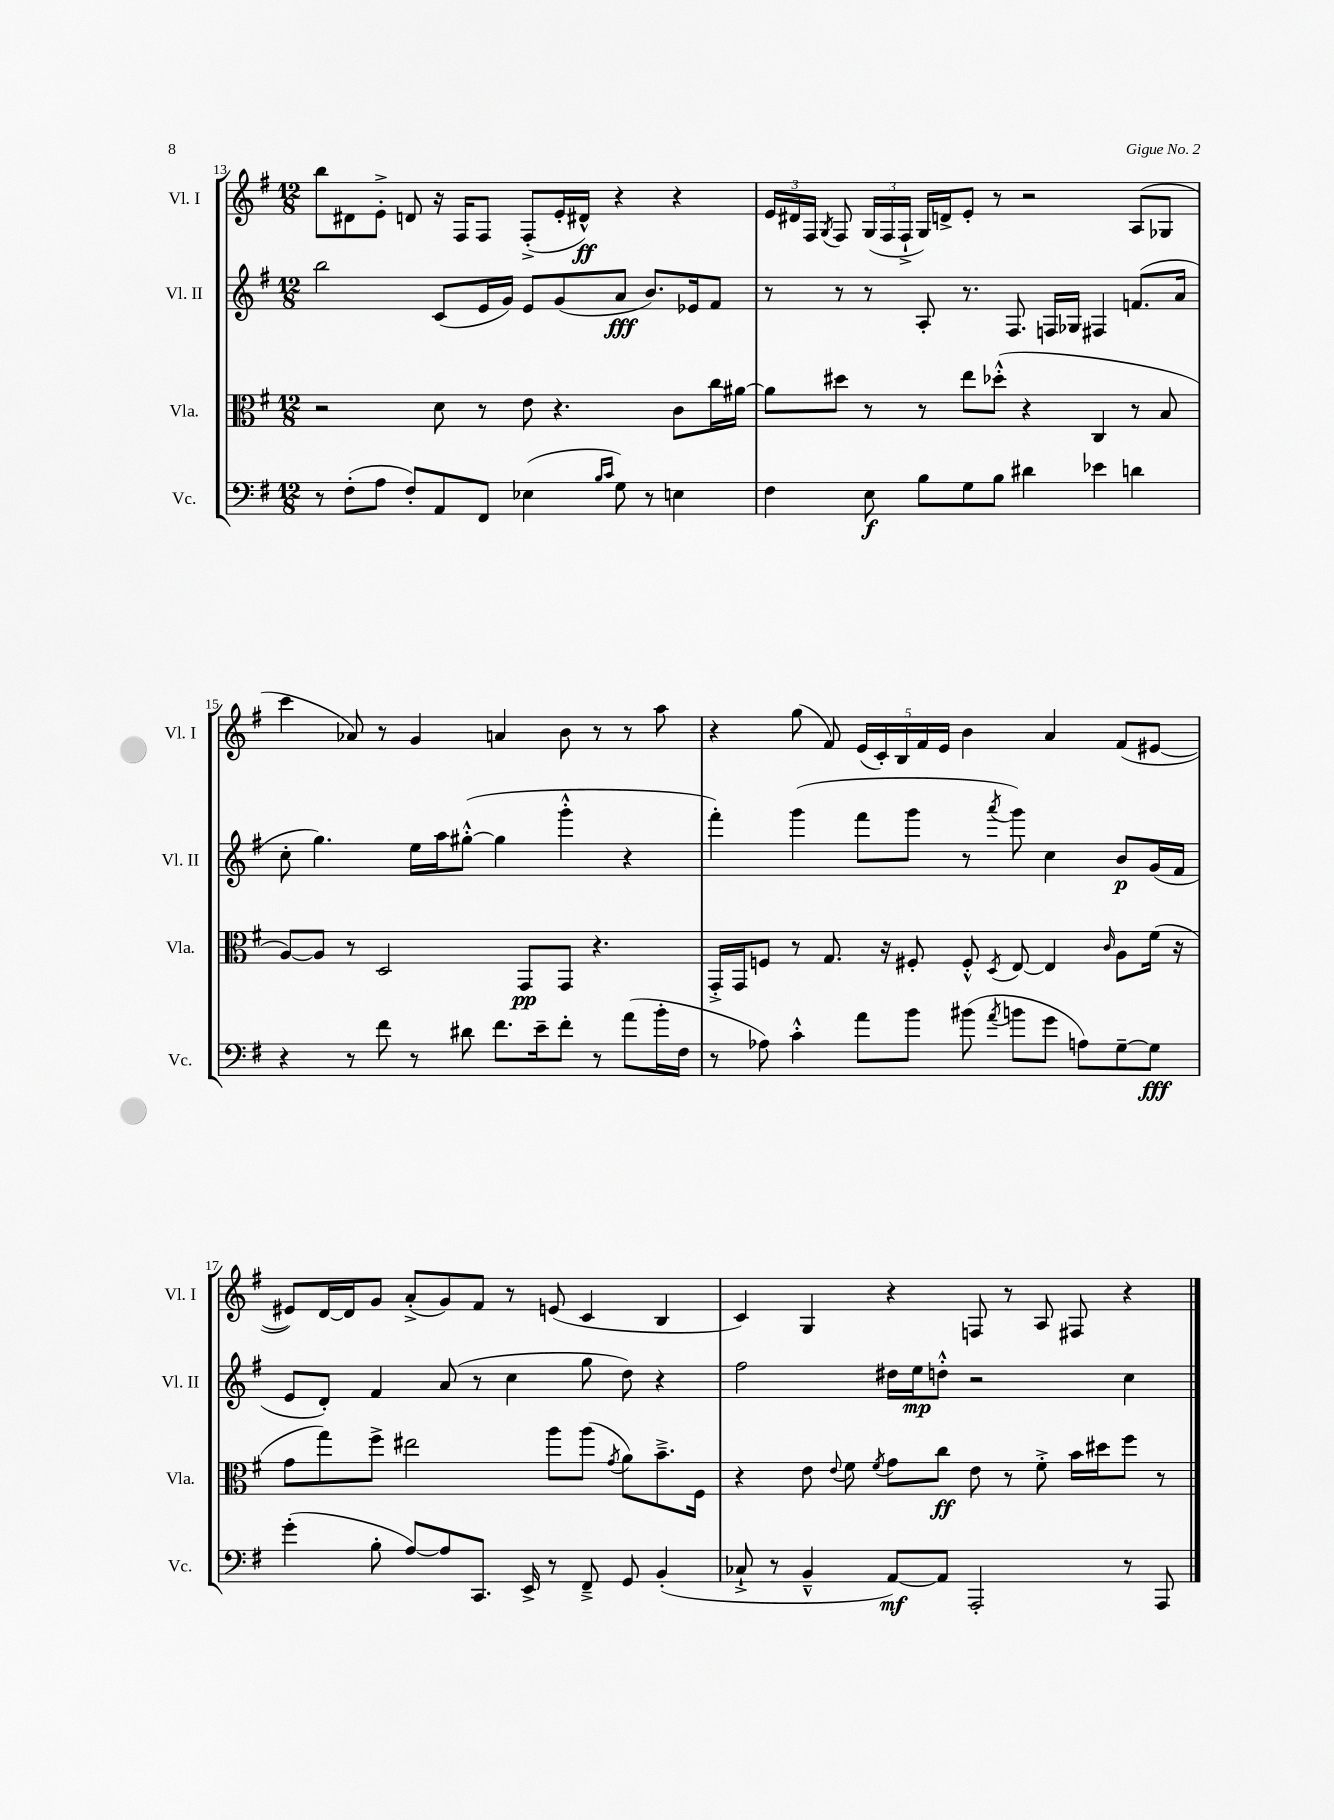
<<
\new StaffGroup <<
\new Staff = "s0" \with { instrumentName = "Vl. I" shortInstrumentName = "Vl. I" } {
    \clef treble \key g \major \numericTimeSignature \time 12/8
    \autoBeamOff b''8[ dis'8 e'8]-.-> d'8 r16 fis16[ fis8] fis8[-.->( e'16-. dis'16]-^\ff) r4 r4 |
    \tuplet 3/2 { e'16[ dis'16 fis16] } \acciaccatura { g8 } fis8 \tuplet 3/2 { g16[( fis16 fis16]-!-> } g16[) d'16-> e'8]-. r8 r2 a8[( ges8] |
    c'''4 aes'8) r8 g'4 a'4 b'8 r8 r8 a''8 |
    r4 g''8( fis'8) \tuplet 5/4 { e'16[( c'16-.) b16 fis'16 e'16] } b'4 a'4 fis'8[( eis'8]~ |
    eis'8[) d'16~ d'16 g'8] a'8[-.->( g'8) fis'8] r8 e'8( c'4 b4 |
    c'4) g4 r4 f8 r8 a8 fis8 r4 \bar "|." |
}
\new Staff = "s1" \with { instrumentName = "Vl. II" shortInstrumentName = "Vl. II" } {
    \clef treble \key g \major \numericTimeSignature \time 12/8
    \autoBeamOff b''2 c'8[( e'16 g'16]) e'8[ g'8( a'8]\fff b'8.[) ees'16 fis'8] |
    r8 r8 r8 a8-. r8. fis8. f16[ ges16] fis4 f'8.[( a'16] |
    c''8-. g''4.) e''16[ a''16 gis''8]~-.-^( gis''4 g'''4-.-^ r4 |
    fis'''4-.) g'''4( fis'''8[ g'''8] r8 \acciaccatura { a'''8 } g'''8) c''4 b'8[\p g'16( fis'16] |
    e'8[ d'8]-.) fis'4 a'8( r8 c''4 g''8 d''8) r4 |
    fis''2 dis''16[ e''16\mp d''8]-.-^ r2 c''4 \bar "|." |
}
\new Staff = "s2" \with { instrumentName = "Vla." shortInstrumentName = "Vla." } {
    \clef alto \key g \major \numericTimeSignature \time 12/8
    \autoBeamOff r2 d'8 r8 e'8 r4. c'8[ c''16 ais'16]~ |
    ais'8[ dis''8] r8 r8 e''8[ des''8]-.-^( r4 c4 r8 b8 |
    a8[~) a8] r8 d2 g,8[\pp g,8] r4. |
    g,16[-.-> g,16 f8] r8 g8. r16 fis8-. fis8-.-^ \acciaccatura { d8 } e8~ e4 \grace { c'16 } a8[ fis'16]( r16 |
    g'8[ g''8) fis''8]-> eis''2 a''8[ a''8]( \acciaccatura { g'8 } a'8[) b'8.---> fis16] |
    r4 e'8 \appoggiatura { e'8 } fis'8 \acciaccatura { fis'8 } g'8[ c''8]\ff e'8 r8 fis'8-.-> b'16[ dis''16 fis''8] r8 \bar "|." |
}
\new Staff = "s3" \with { instrumentName = "Vc." shortInstrumentName = "Vc." } {
    \clef bass \key g \major \numericTimeSignature \time 12/8
    \autoBeamOff r8 fis8[-.( a8] fis8[-.) a,8 fis,8] ees4( \grace { b16[ c'16] } g8) r8 e4 |
    fis4 e8\f b8[ g8 b8] dis'4 ees'4 d'4 |
    r4 r8 fis'8 r8 dis'8 fis'8.[ e'16-- fis'8]-. r8 a'8[( b'16-. fis16] |
    r8 aes8) c'4-.-^ a'8[ b'8] bis'8( \acciaccatura { a'8 } b'8[ g'8] a8[) g8~-- g8]\fff |
    g'4-.( b8-. a8[~) a8 c,8.] e,16-> r8 fis,8---> g,8 b,4-.( |
    ces8-!-> r8 b,4---^ a,8[~\mf) a,8] a,,2-. r8 a,,8 \bar "|." |
}
>>
>>
\layout { \context { \Score currentBarNumber = #13 } }
